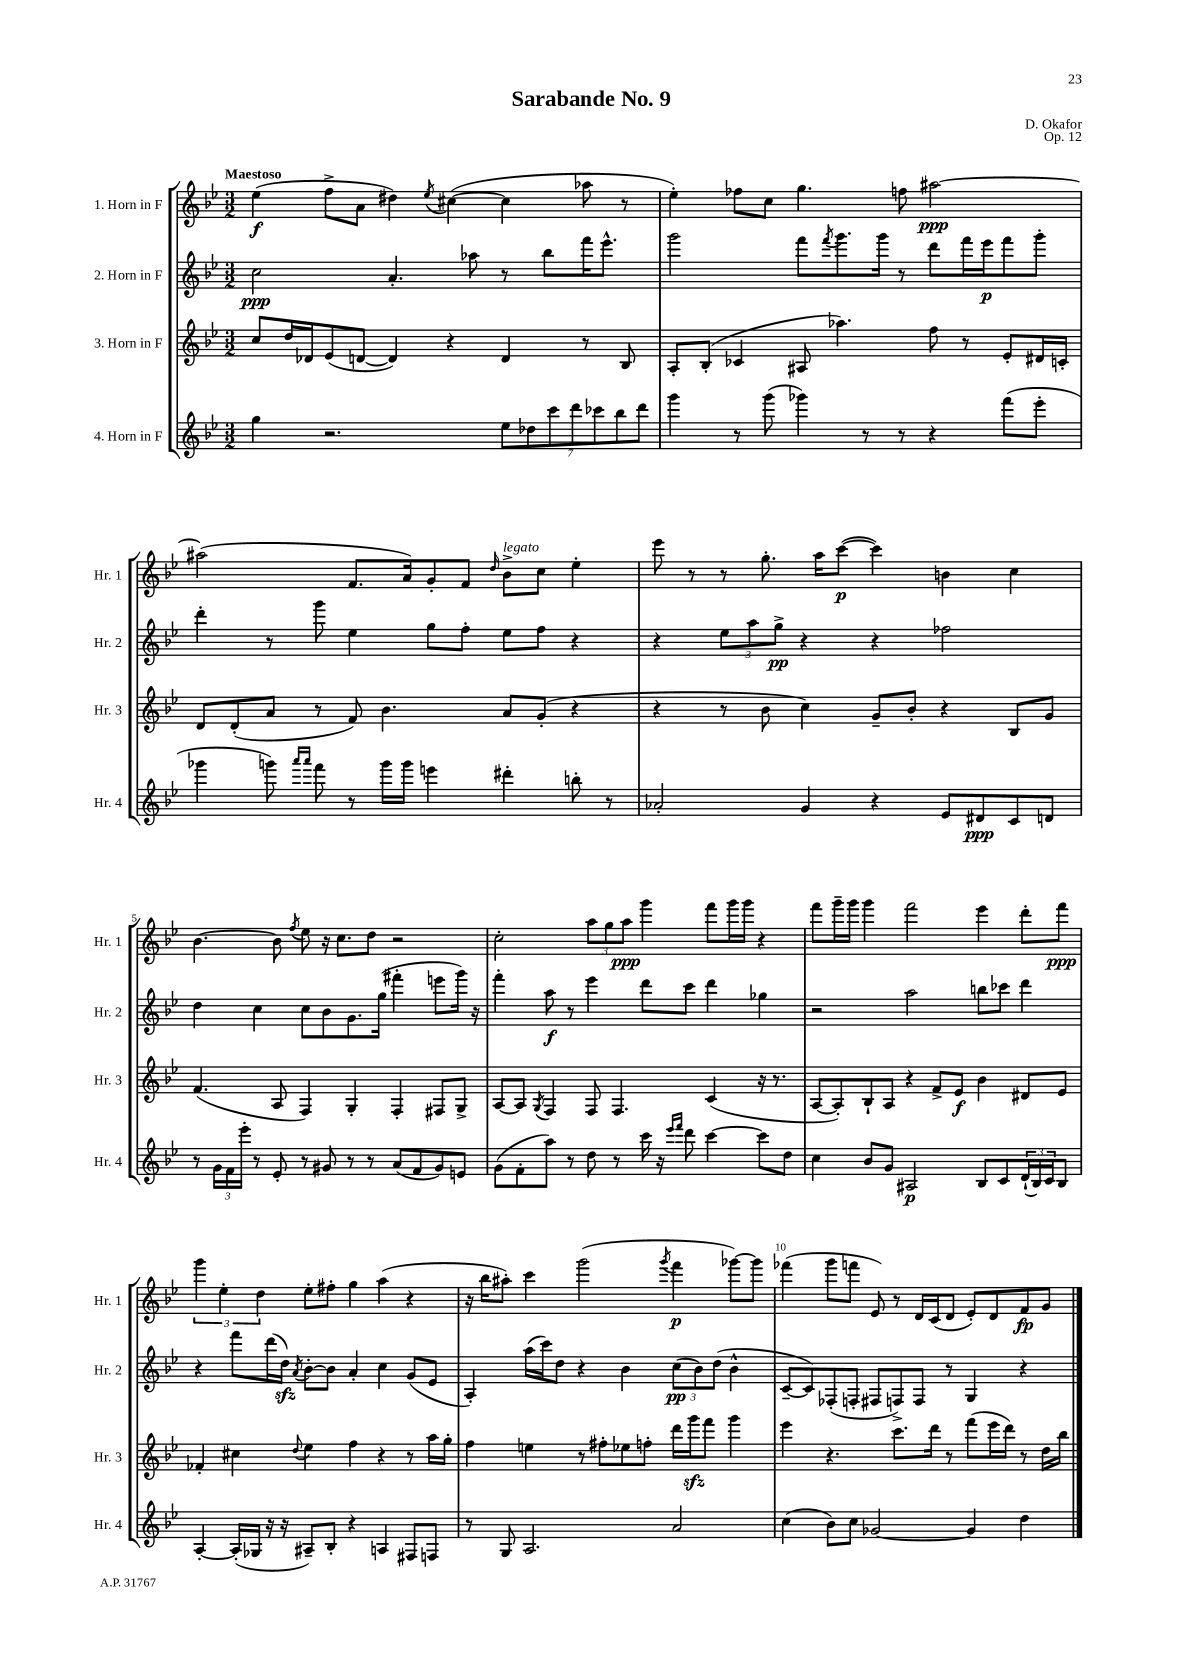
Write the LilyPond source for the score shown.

\header { title = "Sarabande No. 9" composer = "D. Okafor" opus = "Op. 12" }
<<
\new StaffGroup <<
\new Staff = "s0" \with { instrumentName = "1. Horn in F" shortInstrumentName = "Hr. 1" } {
    \clef treble \key bes \major \numericTimeSignature \time 3/2 \tempo "Maestoso"
    ees''4\f( f''8-> a'8 dis''4) \acciaccatura { ees''8 } cis''4~( cis''4 aes''8 r8 |
    ees''4-.) fes''8 c''8 g''4. f''8 ais''2~\ppp |
    ais''2( f'8. a'16) g'8-. f'8 \grace { d''16 } bes'8->^\markup { \italic "legato" } c''8 ees''4-. |
    ees'''8 r8 r8 g''8.-. a''16 c'''8~\p( c'''4) b'4 c''4 |
    bes'4.~ bes'8 \acciaccatura { f''8 } ees''8 r16 c''8. d''8 r2 |
    c''2-. \tuplet 3/2 { a''8 g''8 a''8\ppp } g'''4 f'''8 g'''16 g'''16 r4 |
    f'''8 g'''16-- g'''16 g'''4 f'''2 ees'''4 d'''8-. f'''8\ppp |
    \tuplet 3/2 { g'''4 ees''4-. d''4 } ees''8-. fis''8-. g''4 a''4( r4 |
    r16 bes''16 ais''8-.) c'''4 g'''2( \acciaccatura { g'''8 } f'''4\p ges'''8~) ges'''8 |
    fes'''4( g'''8 f'''8 ees'8) r8 d'16 c'16( d'8 ees'8-.) d'8 f'8\fp g'8 \bar "|." |
}
\new Staff = "s1" \with { instrumentName = "2. Horn in F" shortInstrumentName = "Hr. 2" } {
    \clef treble \key bes \major \numericTimeSignature \time 3/2
    c''2\ppp a'4.-. aes''8 r8 bes''8 f'''16 ees'''8.-^ |
    g'''2 f'''8 \acciaccatura { f'''8 } g'''8. g'''16 r8 d'''8 f'''16 ees'''16\p f'''8 g'''8-. |
    d'''4-. r8 g'''8 ees''4 g''8 f''8-. ees''8 f''8 r4 |
    r4 \tuplet 3/2 { ees''8 a''8 g''8->\pp } r4 r4 fes''2 |
    d''4 c''4 c''8 bes'8 g'8. g''16( fis'''4-. e'''8 g'''16) r16 |
    f'''4-. a''8\f r8 ees'''4 d'''8 c'''8 d'''4 ges''4 |
    r2 a''2 b''8 ces'''8 d'''4 |
    r4 f'''8 d'''16( d''16\sfz) \acciaccatura { a'8 } bes'8~-. bes'8 a'4-. c''4 g'8( ees'8 |
    a4-.) a''16( c'''16) d''8 r4 bes'4 \tuplet 3/2 { c''8\pp( bes'8) d''8( } bes'4-^ |
    c'8~-- c'8) fes8-.( f8-. fis8 f8->) f8 r8 g4 r4 \bar "|." |
}
\new Staff = "s2" \with { instrumentName = "3. Horn in F" shortInstrumentName = "Hr. 3" } {
    \clef treble \key bes \major \numericTimeSignature \time 3/2
    c''8 d''16 des'16 ees'8( d'8~ d'4) r4 d'4 r8 bes8 |
    a8-. bes8-.( ces'4 ais8 aes''4.) f''8 r8 ees'8-. dis'16 c'16-. |
    d'8 d'8-.( a'8 r8 f'8) bes'4. a'8 g'8-.( r4 |
    r4 r8 bes'8 c''4) g'8-- bes'8-. r4 bes8 g'8 |
    f'4.( a8 f4) g4-. f4-. fis8 g8-> |
    a8~ a8 \acciaccatura { g8 } f4 f8 f4. c'4( r16 r8. |
    a8~ a8-.) bes8-! a8 r4 f'8-> ees'8\f bes'4 dis'8 ees'8 |
    fes'4-. cis''4 \appoggiatura { d''8 } ees''4 f''4 r4 r8 a''16 g''16-. |
    f''4 e''4 r8 fis''8-. ees''8 f''8-. d'''16 g'''16\sfz f'''8 g'''4 |
    ees'''4 r4. c'''8. d'''16 r8 f'''8( ees'''16 d'''16) r8 d''16 bes''16 \bar "|." |
}
\new Staff = "s3" \with { instrumentName = "4. Horn in F" shortInstrumentName = "Hr. 4" } {
    \clef treble \key bes \major \numericTimeSignature \time 3/2
    g''4 r2. \tuplet 7/4 { ees''8 des''8 c'''8 d'''8 ces'''8 bes''8 d'''8 } |
    g'''4 r8 g'''8( ges'''4) r8 r8 r4 f'''8( ees'''8-. |
    ges'''4 g'''8) \grace { a'''16 a'''16 } f'''8 r8 g'''16 g'''16 e'''4 dis'''4-. b''8-. r8 |
    aes'2-. g'4 r4 ees'8 dis'8\ppp c'8 d'8 |
    r8 \tuplet 3/2 { g'16 f'16 ees'''16-. } r8 ees'8-. r8 gis'8 r8 r8 a'8( f'8 gis'8) e'8 |
    g'8( f'8-. a''8) r8 d''8 r8 c'''16 r16 \grace { ees'''16 f'''16 } d'''8 c'''4~ c'''8 d''8 |
    c''4 bes'8 g'8 ais2\p bes8 c'8 \tuplet 3/2 { d'16-!( bes16) c'16 } bes8 |
    a4~-. a16-.( ges16 r16 r16 ais8--) bes8-. r4 a4 fis8 f8 |
    r8 g8 a2. a'2 |
    c''4( bes'8) c''8 ges'2~ ges'4 d''4 \bar "|." |
}
>>
>>
\layout { \context { \Score \override BarNumber.break-visibility = ##(#f #t #t) barNumberVisibility = #(every-nth-bar-number-visible 5) } }
